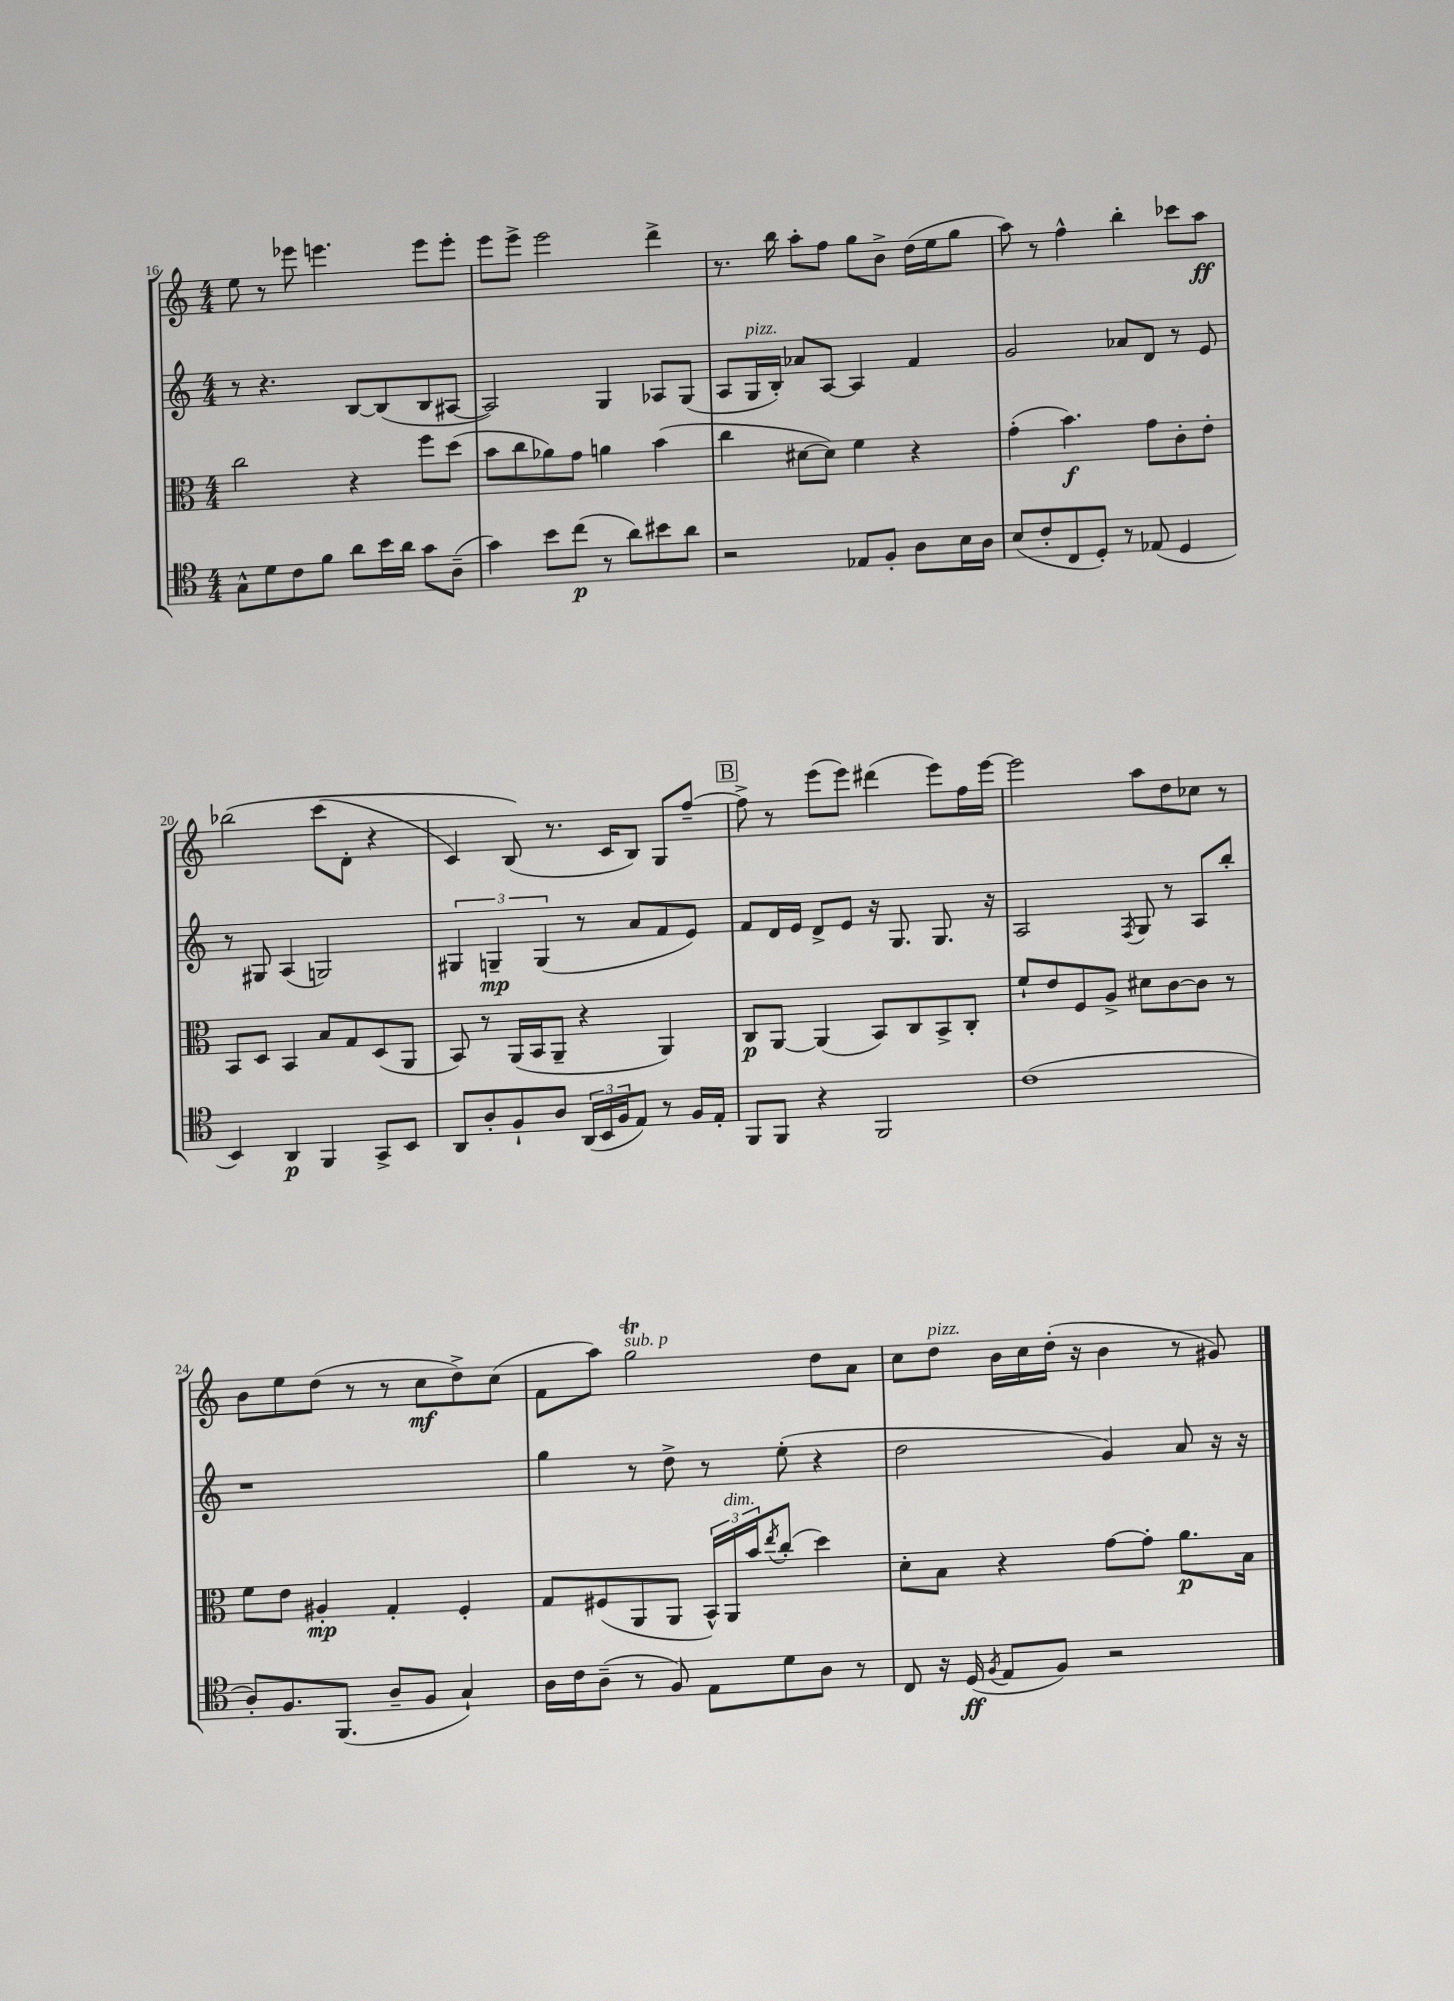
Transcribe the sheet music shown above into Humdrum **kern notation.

**kern	**dynam	**kern	**dynam	**kern	**dynam	**kern	**dynam
*part4	*part4	*part3	*part3	*part2	*part2	*part1	*part1
*staff4	*staff4	*staff3	*staff3	*staff2	*staff2	*staff1	*staff1
*clefC4	*	*clefC3	*	*clefG2	*	*clefG2	*
*k[]	*	*k[]	*	*k[]	*	*k[]	*
*M4/4	*	*M4/4	*	*M4/4	*	*M4/4	*
=16	=16	=16	=16	=16	=16	=16	=16
8G^^\L	.	2cc\	.	8r	.	8ee\	.
8d\	.	.	.	4.r	.	8r	.
8c\	.	.	.	.	.	8eee-X\	.
8f\J	.	.	.	.	.	4.eeen\	.
8a\L	.	4r	.	[8B/L	.	.	.
16b\L	.	.	.	(8B/]	.	.	.
16a\JJ	.	.	.	.	.	.	.
8g\L	.	8ff\L	.	8B/	.	8eee\L	.
(8A~\J	.	(8dd\J	.	[8A#X/J	.	8eee'\J	.
=17	=17	=17	=17	=17	=17	=17	=17
4g\)	.	8b\L	.	2A#/])	.	8eee\L	.
.	.	8cc\	.	.	.	8eee^\J	.
8b\L	.	8a-X\)	.	.	.	2eee\	.
(8cc\J	p	8g\J	.	.	.	.	.
8r	.	4an\	.	4G/	.	.	.
8a\L)	.	.	.	.	.	.	.
8b#X\	.	(4b\	.	8A-X/L	.	4ddd^\	.
8a\J	.	.	.	(8G/J	.	.	.
=18	=18	=18	=18	=18	=18	=18	=18
2r	.	4cc\	.	8A/L	.	8.r	.
!	!	!	!	!LO:TX:a:i:t=pizz.	!	!	!
.	.	.	.	16G/L	.	.	.
.	.	.	.	16B'/JJ)	.	16bb\	.
.	.	[8d#X\L	.	8a-X/L	.	8aa'\L	.
.	.	8d#\J])	.	[8A/J	.	8ff\J	.
8E-X/L	.	4f\	.	4A/]	.	8gg\L	.
8F'/J	.	.	.	.	.	8b^\J	.
8A\L	.	4r	.	4f/	.	(16dd\LL	.
.	.	.	.	.	.	16ee\J	.
16B\L	.	.	.	.	.	8gg\J	.
16A\JJ	.	.	.	.	.	.	.
=19	=19	=19	=19	=19	=19	=19	=19
(8B/L	.	(4g'\	.	2g/	.	8aa\)	.
8c'/	.	.	.	.	.	8r	.
8C/	.	4.b\)	f	.	.	4ff^^\	.
8D'/J)	.	.	.	.	.	.	.
8r	.	.	.	8a-X/L	.	4bb'\	.
(8E-X/	.	8g\L	.	8d/J	.	.	.
4D/	.	8c'\	.	8r	.	8ccc-X\L	.
.	.	8e'\J	.	8e/	.	8aa\J	ff
!!LO:LB:g=z
=20	=20	=20	=20	=20	=20	=20	=20
4BB/)	.	8BB/L	.	8r	.	(2bb-X\	.
.	.	8D/J	.	8G#X/	.	.	.
4AA/	p	4BB/	.	(4A/	.	.	.
4FF/	.	8B/L	.	2Gn/)	.	(8ccc\L	.
.	.	8G/	.	.	.	8d'\J	.
8GG^/L	.	(8D/	.	.	.	4r	.
8BB/J	.	8AA/J	.	.	.	.	.
=21	=21	=21	=21	=21	=21	=21	=21
8AA/L	.	8BB/)	.	6G#X/	.	4c/)	.
8A'/	.	8r	.	.	.	.	.
.	.	.	.	6Gn~/	mp	.	.
8F`/	.	(16AA/LL	.	.	.	(8B/)	.
.	.	16BB/J	.	.	.	.	.
.	.	.	.	(6G/	.	.	.
8A/J	.	8AA~/J	.	.	.	8.r	.
(24AA/LL	.	4r	.	8r	.	.	.
24BB/	.	.	.	.	.	.	.
.	.	.	.	.	.	16c/KL	.
24F/J	.	.	.	.	.	.	.
8E/J)	.	.	.	8a/L	.	8B/J)	.
8r	.	4AA/)	.	8f/	.	8G/L	.
16F/LL	.	.	.	8e/J)	.	[8ff~/J	.
16E'/JJ	.	.	.	.	.	.	.
!!LO:REH:place=s1:t=B
=22	=22	=22	=22	=22	=22	=22	=22
8FF/L	.	8C/L	p	8f/L	.	8ff^\]	.
8FF/J	.	[8AA/J	.	16d/L	.	8r	.
.	.	.	.	16e/JJ	.	.	.
4r	.	(4AA/]	.	8d^/L	.	(8eee\L	.
.	.	.	.	8e/J	.	8eee\J)	.
2FF/	.	8BB/L)	.	16r	.	(4ddd#X\	.
.	.	.	.	8.G/	.	.	.
.	.	8C/	.	.	.	.	.
.	.	8BB^/	.	8.G/	.	8eee\L)	.
.	.	8C'/J	.	.	.	16ff\L	.
.	.	.	.	16r	.	[16eee\JJ	.
=23	=23	=23	=23	=23	=23	=23	=23
(1c	.	8f`/L	.	2A/	.	2eee\]	.
.	.	8e/	.	.	.	.	.
.	.	8F/	.	.	.	.	.
.	.	8A^/J	.	.	.	.	.
.	.	.	.	8qF/	.	.	.
.	.	8d#X\L	.	8G/	.	8aa\L	.
.	.	[8c\	.	8r	.	8dd\	.
.	.	8c\J]	.	8A/L	.	8cc-X\J	.
.	.	8r	.	8bb'/J	.	8r	.
!!LO:LB:g=z
=24	=24	=24	=24	=24	=24	=24	=24
8A'/L)	.	8f\L	.	1r	.	8b\L	.
8.F/	.	8e\J	.	.	.	8ee\	.
.	.	4A#X'/	mp	.	.	(8dd\J	.
(8.FF/J	.	.	.	.	.	.	.
.	.	.	.	.	.	8r	.
8A~/L	.	4G'/	.	.	.	8r	.
8F/J	.	.	.	.	.	8cc\L	mf
4G`/)	.	4F'/	.	.	.	8dd^\)	.
.	.	.	.	.	.	(8cc\J	.
=25	=25	=25	=25	=25	=25	=25	=25
16A\LL	.	8G/L	.	4gg\	.	8f\L	.
16c\J	.	.	.	.	.	.	.
(8A~\J	.	(8F#X/	.	.	.	8aa\J)	.
!	!	!	!	!	!	!LO:TX:a:i:t=sub. p	!
8r	.	8AA/	.	8r	.	2ggT\	.
8F/)	.	8AA/J	.	8dd^\	.	.	.
8E\L	.	24BB^^/LL)	.	8r	.	.	.
!	!	!LO:TX:a:i:t=dim.	!	!	!	!	!
.	.	24AA/	.	.	.	.	.
.	.	24b/J	.	.	.	.	.
.	.	8qee/	.	.	.	.	.
8d\	.	(8cc'/J	.	(8ee'\	.	.	.
8A\J	.	4dd\)	.	4r	.	8dd\L	.
8r	.	.	.	.	.	8a\J	.
=26	=26	=26	=26	=26	=26	=26	=26
8C/	.	8d'\L	.	2dd\	.	8cc\L	.
!	!	!	!	!	!	!LO:TX:a:i:t=pizz.	!
16r	.	8B\J	.	.	.	8dd\J	.
(16D/	ff	.	.	.	.	.	.
8qF/	.	.	.	.	.	.	.
8E/L	.	4r	.	.	.	16b\LL	.
.	.	.	.	.	.	16cc\	.
8F/J)	.	.	.	.	.	(16dd'\JJ	.
.	.	.	.	.	.	16r	.
2r	.	[8g\L	.	4g/)	.	4b\	.
.	.	8g'\J]	.	.	.	.	.
.	.	8.a\L	p	8a/	.	8r	.
.	.	.	.	16r	.	8g#X/)	.
.	.	16B\Jk	.	16r	.	.	.
==	==	==	==	==	==	==	==
*-	*-	*-	*-	*-	*-	*-	*-
